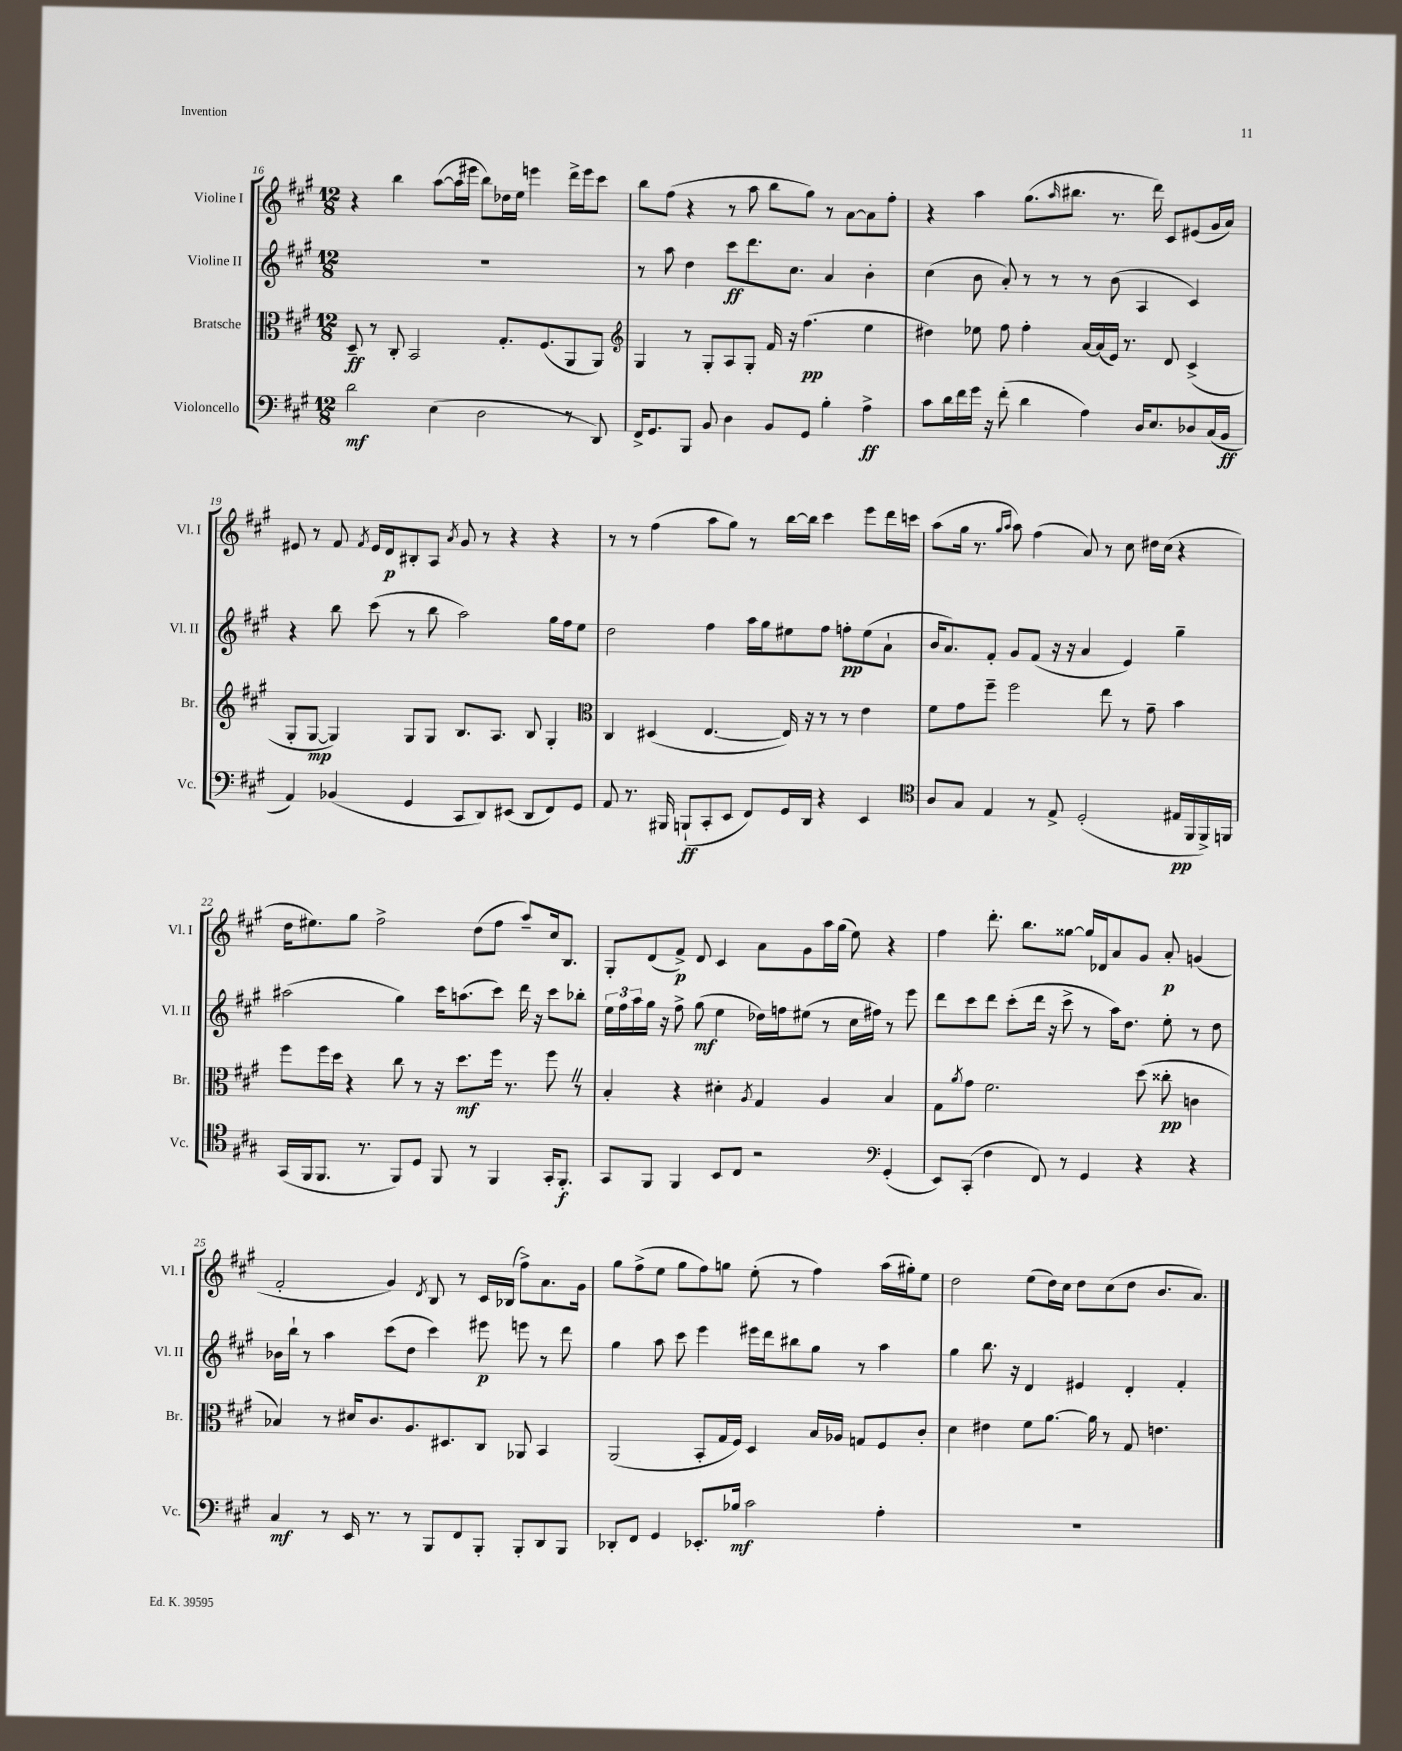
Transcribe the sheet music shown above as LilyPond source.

<<
\new StaffGroup <<
\new Staff = "s0" \with { instrumentName = "Violine I" shortInstrumentName = "Vl. I" } {
    \clef treble \key a \major \numericTimeSignature \time 12/8
    r4 b''4 a''8~( a''16 eis'''16 b''8) des''16 e''16 e'''4 d'''16-> e'''16 cis'''8 |
    b''8 fis''8( r4 r8 a''8 b''8 gis''8) r8 a'8~ a'8 fis''8-. |
    r4 a''4 gis''8.( \grace { a''16 } bis''8. r8. d'''16) cis'8 eis'8( gis'16 a'16) |
    eis'8 r8 fis'8 \acciaccatura { fis'8 } eis'16 d'16\p bis8-. a8 \acciaccatura { a'8 } gis'8 r8 r4 r4 |
    r8 r8 fis''4( a''8 gis''8) r8 b''16~ b''16 cis'''4 e'''8 d'''16 c'''16 |
    a''8( gis''16 r8. \grace { gis''16 a''16 } a''8) fis''4( a'8) r8 cis''8 dis''16 cis''16( r4 |
    d''16 eis''8.) gis''8 fis''2-> d''8( fis''8 a''8--) cis''16 b8. |
    gis8-. d'8( fis'8->\p) d'8 cis'4 a'8 gis'8 a''16 gis''16( e''8) r4 |
    fis''4 d'''8.-. b''8. gisis''8~ gisis''16 des'16 a'8 gis'8 a'8-.\p g'4( |
    fis'2-. gis'4) \acciaccatura { d'8 } b8 r8 cis'16 bes16( fis''8->) a'8. gis'16 |
    gis''8 fis''8->( e''8 gis''8 fis''8) g''8 e''8-.( r8 fis''4) a''16( gis''16-.) e''8 |
    d''2 e''8( d''16) cis''16 d''8 cis''8( d''8 b'8. a'8.) \bar "|." |
}
\new Staff = "s1" \with { instrumentName = "Violine II" shortInstrumentName = "Vl. II" } {
    \clef treble \key a \major \numericTimeSignature \time 12/8
    R1. |
    r8 a''8 d''4 cis'''8\ff d'''8. cis''8. a'4 b'4-. |
    cis''4( b'8 a'8-.) r8 r8 r8 b'8( a4 cis'4) |
    r4 b''8 cis'''8( r8 b''8 a''2) gis''16 fis''16 e''8 |
    d''2 fis''4 a''16 gis''16 eis''8 fis''8 f''8-.\pp eis''8( a'8-! |
    b'16 a'8.) fis'8-. gis'8 fis'8( r16 r16 a'4 e'4) gis''4-- |
    ais''2( gis''4) cis'''16 a''8.( cis'''8) d'''16 r16 cis'''8 bes''8-. |
    \tuplet 3/2 { e''16 fis''16 a''16 } gis''16 r16 fis''8-> gis''8\mf( e''4 des''16) f''16 eis''8( r8 cis''16 fis''16) r8 e'''8 |
    d'''8 cis'''8 d'''8 cis'''8-.( d'''16 r16 cis'''8-> r8 a''16) d''8. e''8-. r8 d''8 |
    bes'16 b''16-! r8 a''4 cis'''8( d''8 cis'''4) eis'''8\p e'''8 r8 d'''8 |
    gis''4 a''8 cis'''8 e'''4 eis'''16 d'''16 bis''8 gis''8 r8 a''4 |
    gis''4 b''8. r16 d'4 eis'4 d'4-. fis'4-. \bar "|." |
}
\new Staff = "s2" \with { instrumentName = "Bratsche" shortInstrumentName = "Br." } {
    \clef alto \key a \major \numericTimeSignature \time 12/8
    d8--\ff r8 cis8-. b,2 gis8.-. fis8.( a,8 a,8) |
    \clef treble gis4 r8 gis8-. a8 gis8-. fis'16 r16 fis''4.\pp( e''4 |
    dis''4) ees''8 fis''8 fis''4-. a'16~ a'16( e'16) r8. d'8 cis'4->( |
    gis8-. gis8~\mp gis4) gis8 gis8 b8. a8. b8 gis4-. |
    \clef alto cis4 dis4( e4.~ e16) r16 r8 r8 e'4 |
    fis'8 gis'8 fis''8-- fis''2 e''8 r8 gis'8-- b'4 |
    fis''8 fis''16 d''16 r4 cis''8 r8 r16 d''8.\mf fis''16 r8. fis''8 \once \override BreathingSign.text = \markup { \musicglyph "scripts.caesura.straight" } \breathe r8 |
    b4-. r4 dis'4-. \acciaccatura { a8 } gis4 a4 b4 |
    gis8 \acciaccatura { a'8 } gis'8 fis'2. d''8( cisis''8-.\pp c'4 |
    bes4) r8 dis'16 cis'8. a8. dis8. cis8 aes,8 b,4 |
    a,2( b,8-. gis16 fis16) d4 b16 aes16 g8 fis8 cis'8-. |
    d'4 eis'4 fis'8 a'8.~ a'16 r8 gis8 e'4. \bar "|." |
}
\new Staff = "s3" \with { instrumentName = "Violoncello" shortInstrumentName = "Vc." } {
    \clef bass \key a \major \numericTimeSignature \time 12/8
    d'2\mf e4( d2 r8 d,8) |
    fis,16-> gis,8. b,,8 b,8 d4 b,8 gis,8 b4-. a4->\ff |
    cis'8 d'16 fis'16 gis'16 r16 fis'8-.( d'4 a4) d16 e8. des8 cis16( b,16\ff |
    a,4) bes,4( gis,4 cis,8 d,8) eis,8( d,8 fis,8) gis,8 |
    a,8 r8. bis,,16 b,,8-!\ff( cis,8-. e,8 fis,8) gis,16 d,16 r4 e,4 |
    \clef tenor a8 gis8 e4 r8 e8-> d2-.( eis16\pp fis,16 fis,16->) f,16 |
    gis,16( fis,16 fis,8. r8. fis,8) d8 fis,8 r8 fis,4 gis,16-. fis,8.-.\f |
    gis,8 fis,8 fis,4 b,8 cis8 r2 \clef bass gis,4-.( |
    e,8) cis,8-.( fis4 fis,8) r8 gis,4 r4 r4 |
    cis4\mf r8 e,16 r8. r8 b,,8 fis,8 b,,8-. b,,8-. d,8 b,,8 |
    des,8-. fis,8 gis,4 ees,8.-. bes16\mf cis'2 a4-. |
    R1. \bar "|." |
}
>>
>>
\layout { \context { \Score currentBarNumber = #16 } }
